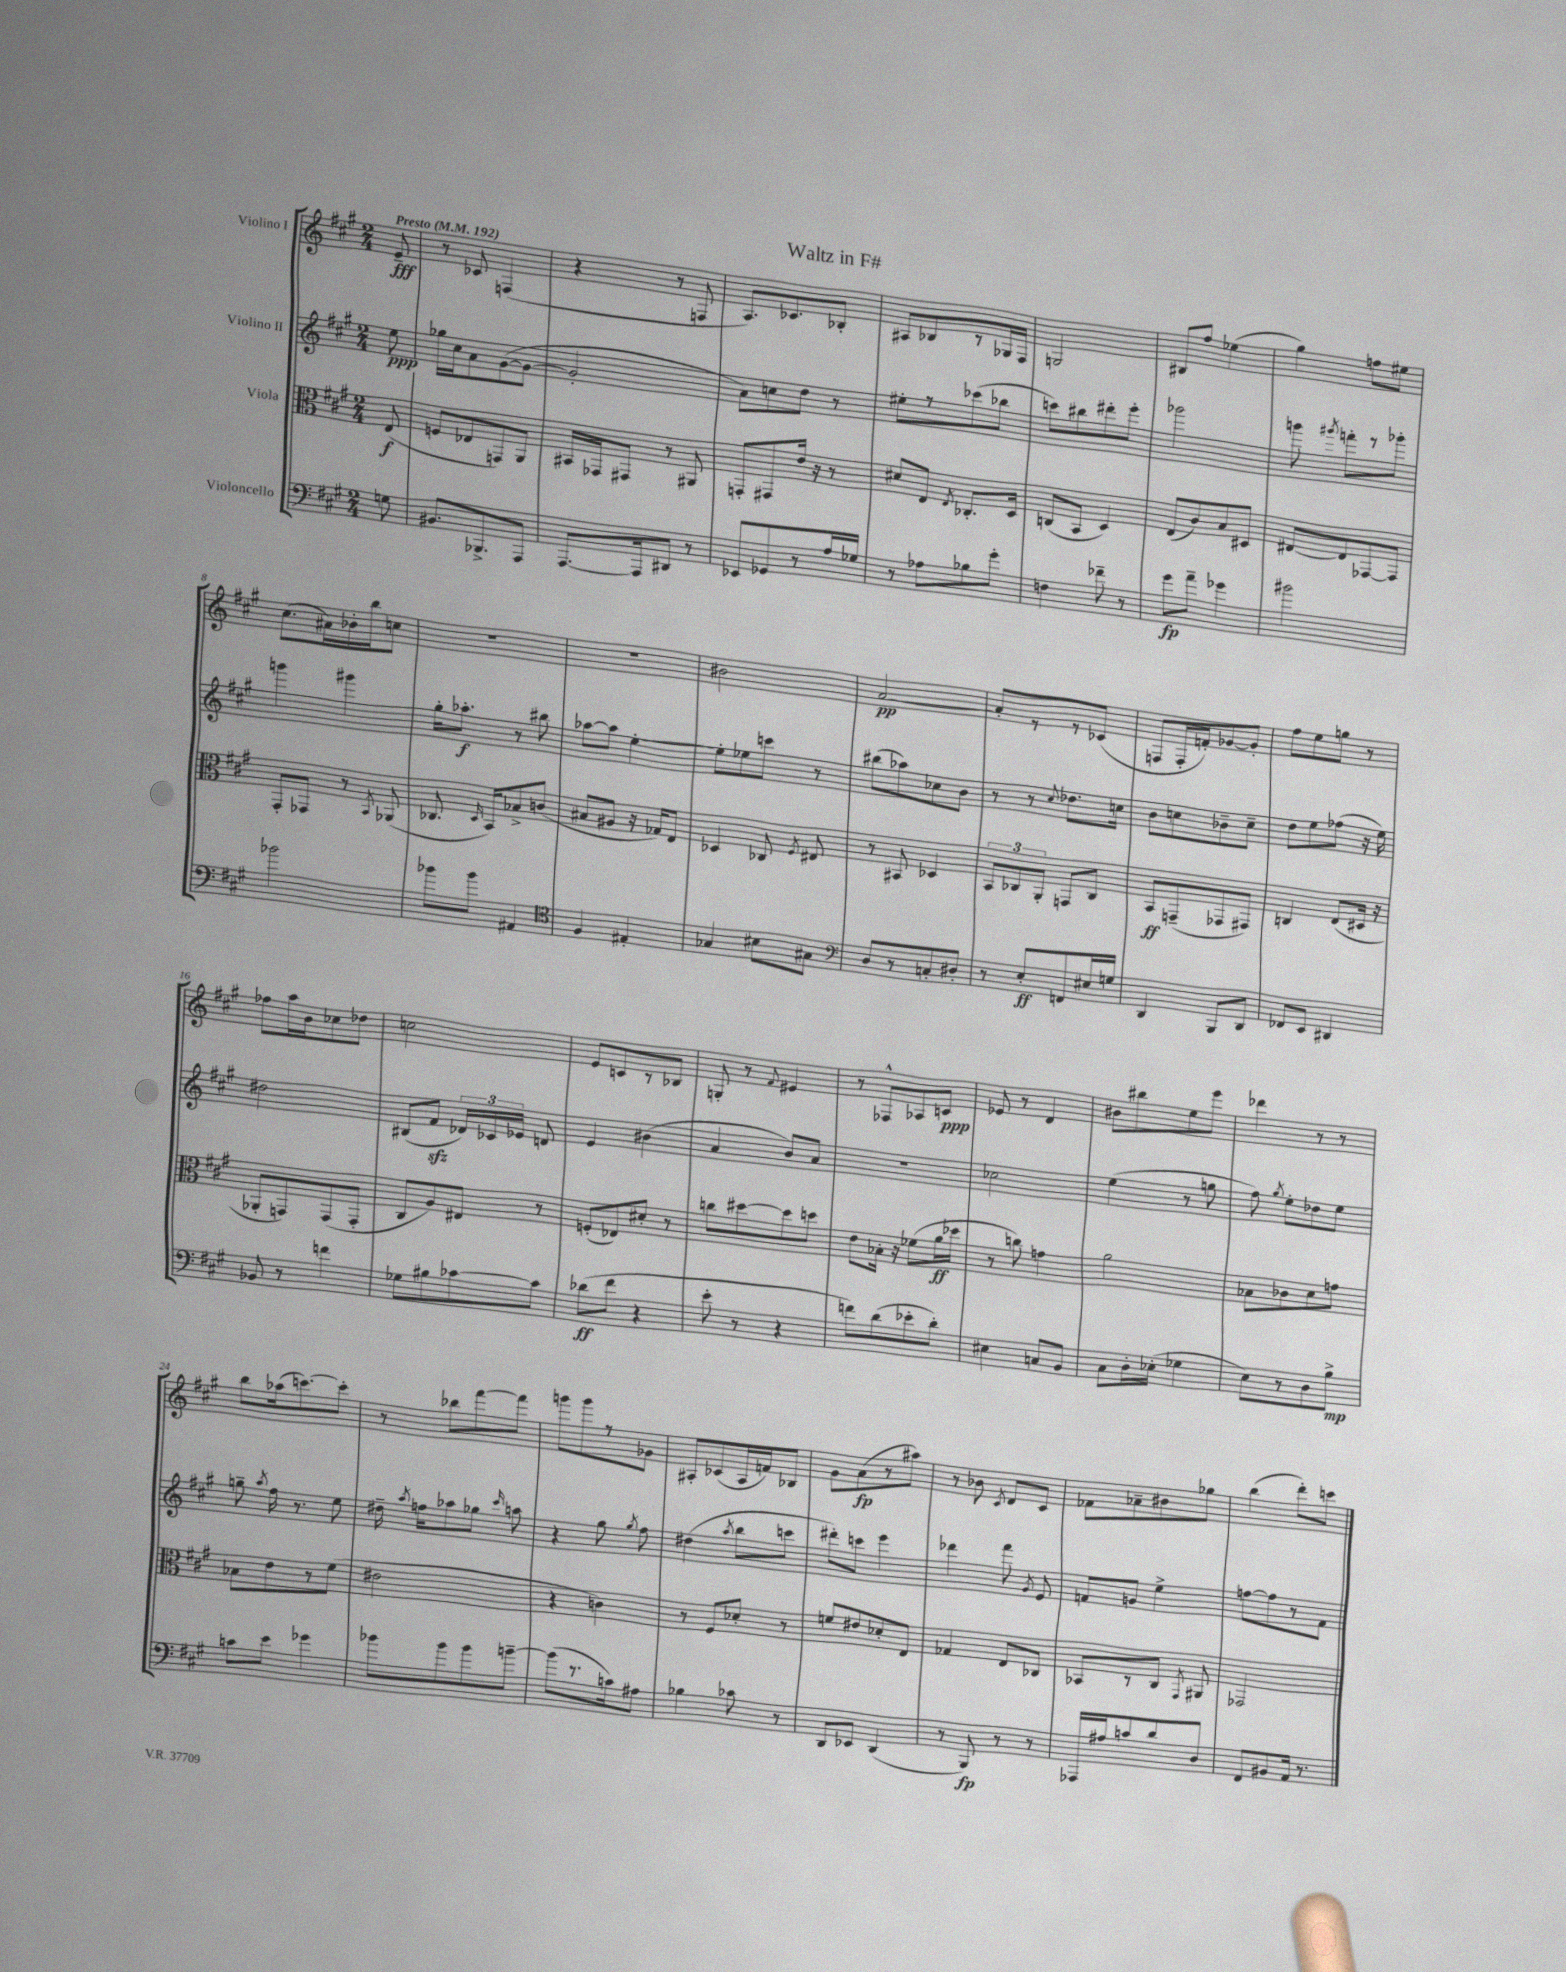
\header { title = "Waltz in F#" }
<<
\new StaffGroup <<
\new Staff = "s0" \with { instrumentName = "Violino I" } {
    \clef treble \key a \major \numericTimeSignature \time 2/4 \partial 8 \tempo "Presto" 4 = 192
    \autoBeamOff e'8--\fff |
    r8 ces'8 f4( |
    r4 r8 f8 |
    a8.[) ces'8. bes8]-. |
    ais8[ bes8 r8 ges16 fis16] |
    g2 |
    bis8[ fis''8] ees''4( |
    gis''4) f''8[ eis''8] |
    cis''8.[( ais'16) bes'16-. b''16 c''8] |
    r2 |
    r2 |
    bis'2 |
    a'2~\pp |
    a'8[-. r8 r8 ces'8]( |
    f8[ f16-. f'16-.) ges'8~ ges'8]-. |
    fis''8[ e''8 g''8] r8 |
    fes''8[ a''16 b'16 ces''8 des''8] |
    c''2 |
    e'8[ c'8 r8 bes8] |
    g8-. r8 \appoggiatura { fis'8 } eis'4 |
    r8 fes8[-^ aes8 c'8]\ppp |
    ees'8 r8 d'4 |
    bis'8[ bis''8 e''8 e'''8] |
    des'''4 r8 r8 |
    b''8[ aes''16( c'''8.~) c'''8]-. |
    r8 bes''8[ fis'''8~ fis'''8] |
    g'''8[ g'''8 r8 ges'8] |
    ais8[-. ces'8( ais16 f'16) bes8] |
    gis'8[ a'8\fp( r8 ais''8]) |
    r8 bes'8 \acciaccatura { cis'8 } d'8[ cis'8] |
    fes'8[ aes'8-- bis'8 ges''8] |
    b''4( d'''8[-.) c'''8] \bar "|." |
}
\new Staff = "s1" \with { instrumentName = "Violino II" } {
    \clef treble \key a \major \numericTimeSignature \time 2/4 \partial 8
    \autoBeamOff e''8\ppp |
    ges''16[ cis''16 a'8 gis'8~( gis'8]~ |
    gis'2-. |
    a'8[) c''8 d''8] r8 |
    eis''8[-. r8 ces'''8( bes''8] |
    c'''8[) bis''8 dis'''8-. e'''8]-. |
    ges'''2 |
    g'''8 \acciaccatura { gis'''8 } f'''8[-. r8 ges'''8]-. |
    g'''4 gis'''4 |
    gis''16[-. aes''8.]-.\f r8 bis''8 |
    aes''8[~ aes''8] e''4~-. |
    e''8[-. ees''8 c'''8] r8 |
    bis''8[( aes''8) ces''8 b'8] |
    r8 r8 \appoggiatura { cis''8 } des''8.[ c''16] |
    b'8[ c''8 bes'8-- c''8]-- |
    d''8[ e''8 fes''8]( r16 e''16) |
    dis''2 |
    bis8[( fis'8]\sfz \tuplet 3/2 { des'16[) ces'16 ees'16] } d'8 |
    e'4 bis'4( |
    a'4 b'8[) a'8] |
    R2 |
    ces''2 |
    e''4( r8 g''8 |
    fis''8) \acciaccatura { gis''8 } e''8[-. des''8 e''8] |
    g''8-- \acciaccatura { a''8 } fis''16 r8. e''8 |
    dis''16-- \acciaccatura { a''8 } f''16[ aes''8 ges''8] \grace { cis'''16 } a''8 |
    r4 gis''8 \acciaccatura { gis''8 } fis''8 |
    dis''4( \acciaccatura { a''8 } b''8[ c'''8] |
    dis'''8[-.) c'''8] e'''4 |
    des'''4 fis'''8 \acciaccatura { gis'8 } e'8 |
    f'8[ g'8] e''4-> |
    f''8[~ f''8 r8 fis'8] \bar "|." |
}
\new Staff = "s2" \with { instrumentName = "Viola" } {
    \clef alto \key a \major \numericTimeSignature \time 2/4 \partial 8
    \autoBeamOff e8\f( |
    f8[ ees8 g,8) a,8] |
    bis,16[ ges,16 gis,8] r8 ais,8 |
    g,8[-. gis,8 e'16] r16 r8 |
    dis'8[ e8] \acciaccatura { e8 } ces8.[-. d16] |
    c8[( b,8] d4) |
    e8[( cis'8) b8 dis8] |
    eis8[~ eis8 ges,8~ ges,8] |
    gis,8[-. ges,8] r8 \acciaccatura { b,8 } aes,8( |
    ces8. \grace { d16 } b,16[) bes8-> c'8]( |
    bis8[ ais8] r16 ges16[) e8] |
    des4 ces8 \acciaccatura { fis8 } eis8 |
    r8 bis,8 des4 |
    \tuplet 3/2 { b,8[ ces8 a,8]-. } g,8[ ces8] |
    b,8[\ff g,8--( ges,8 gis,8]) |
    c4 e8[( dis16] r16 |
    aes,8[-. g,8) g,8( g,8]-. |
    cis8[ a8) eis8] r8 |
    f8[-.( ees8) dis'8]-. r8 |
    c''8[ dis''8~ dis''8 d''8] |
    e'8[ bes16]-. r16 fes'8[( a'16\ff des''16] |
    r8 c''8) g'4 |
    a'2 |
    bes8[ ces'8 d'8 g'8] |
    bes8[ e'8 r8 fis'8]( |
    eis'2 |
    r4 c'4) |
    r8 fis8[ des'8]-. r8 |
    f'8[ eis'8 des'8-. e8] |
    ges4 e8[ ces8] |
    bes,8[ r8 cis8] \acciaccatura { gis,8 } ais,8 |
    ges,2 \bar "|." |
}
\new Staff = "s3" \with { instrumentName = "Violoncello" } {
    \clef bass \key a \major \numericTimeSignature \time 2/4 \partial 8
    \autoBeamOff g8 |
    bis,8.[ bes,,8.-> a,,8] |
    a,,8.[~ a,,16 dis,8] r8 |
    ees,8[ ges,8 r8 a16 ges16] |
    r8 aes8[ bes8 gis'8]-. |
    f4 fes'8-- r8 |
    gis'8[\fp a'8]-- ges'4 |
    bis'2 |
    bes'2 |
    bes'8[ bes'8] ais,4 |
    \clef tenor fis4 eis4-. |
    ges4 bis8[ gis8] |
    \clef bass d8[ r8 c8-. dis8]-. |
    r8 e8[-.\ff f,8 eis16 g16] |
    d,4 b,,8[ d,8] |
    fes,8[ e,8] dis,4 |
    bes,8 r8 f'4 |
    ges8[ bis8 ces'8~ ces'8] |
    des'8[\ff( fis'8] r4 |
    e'8-. r8 r4 |
    f'8[) d'8( ees'8-. d'8]-.) |
    eis4 c8[ b,8] |
    cis8[ d16-. ees16]-.( ges4 |
    e8[) r8 d8 b8]->\mp |
    c'8[ e'8] ges'4 |
    bes'8[ bes'8 bes'8 b'8]~-- |
    b'8[( r8. c'16) ais8] |
    bes4 ces'8 r8 |
    d,8[ ees,8] d,4( |
    r8 b,,8\fp) r8 r8 |
    aes,,16[ ais16 c'8 d'8 d8] |
    fis,8[ bis,8 a,16] r8. \bar "|." |
}
>>
>>
